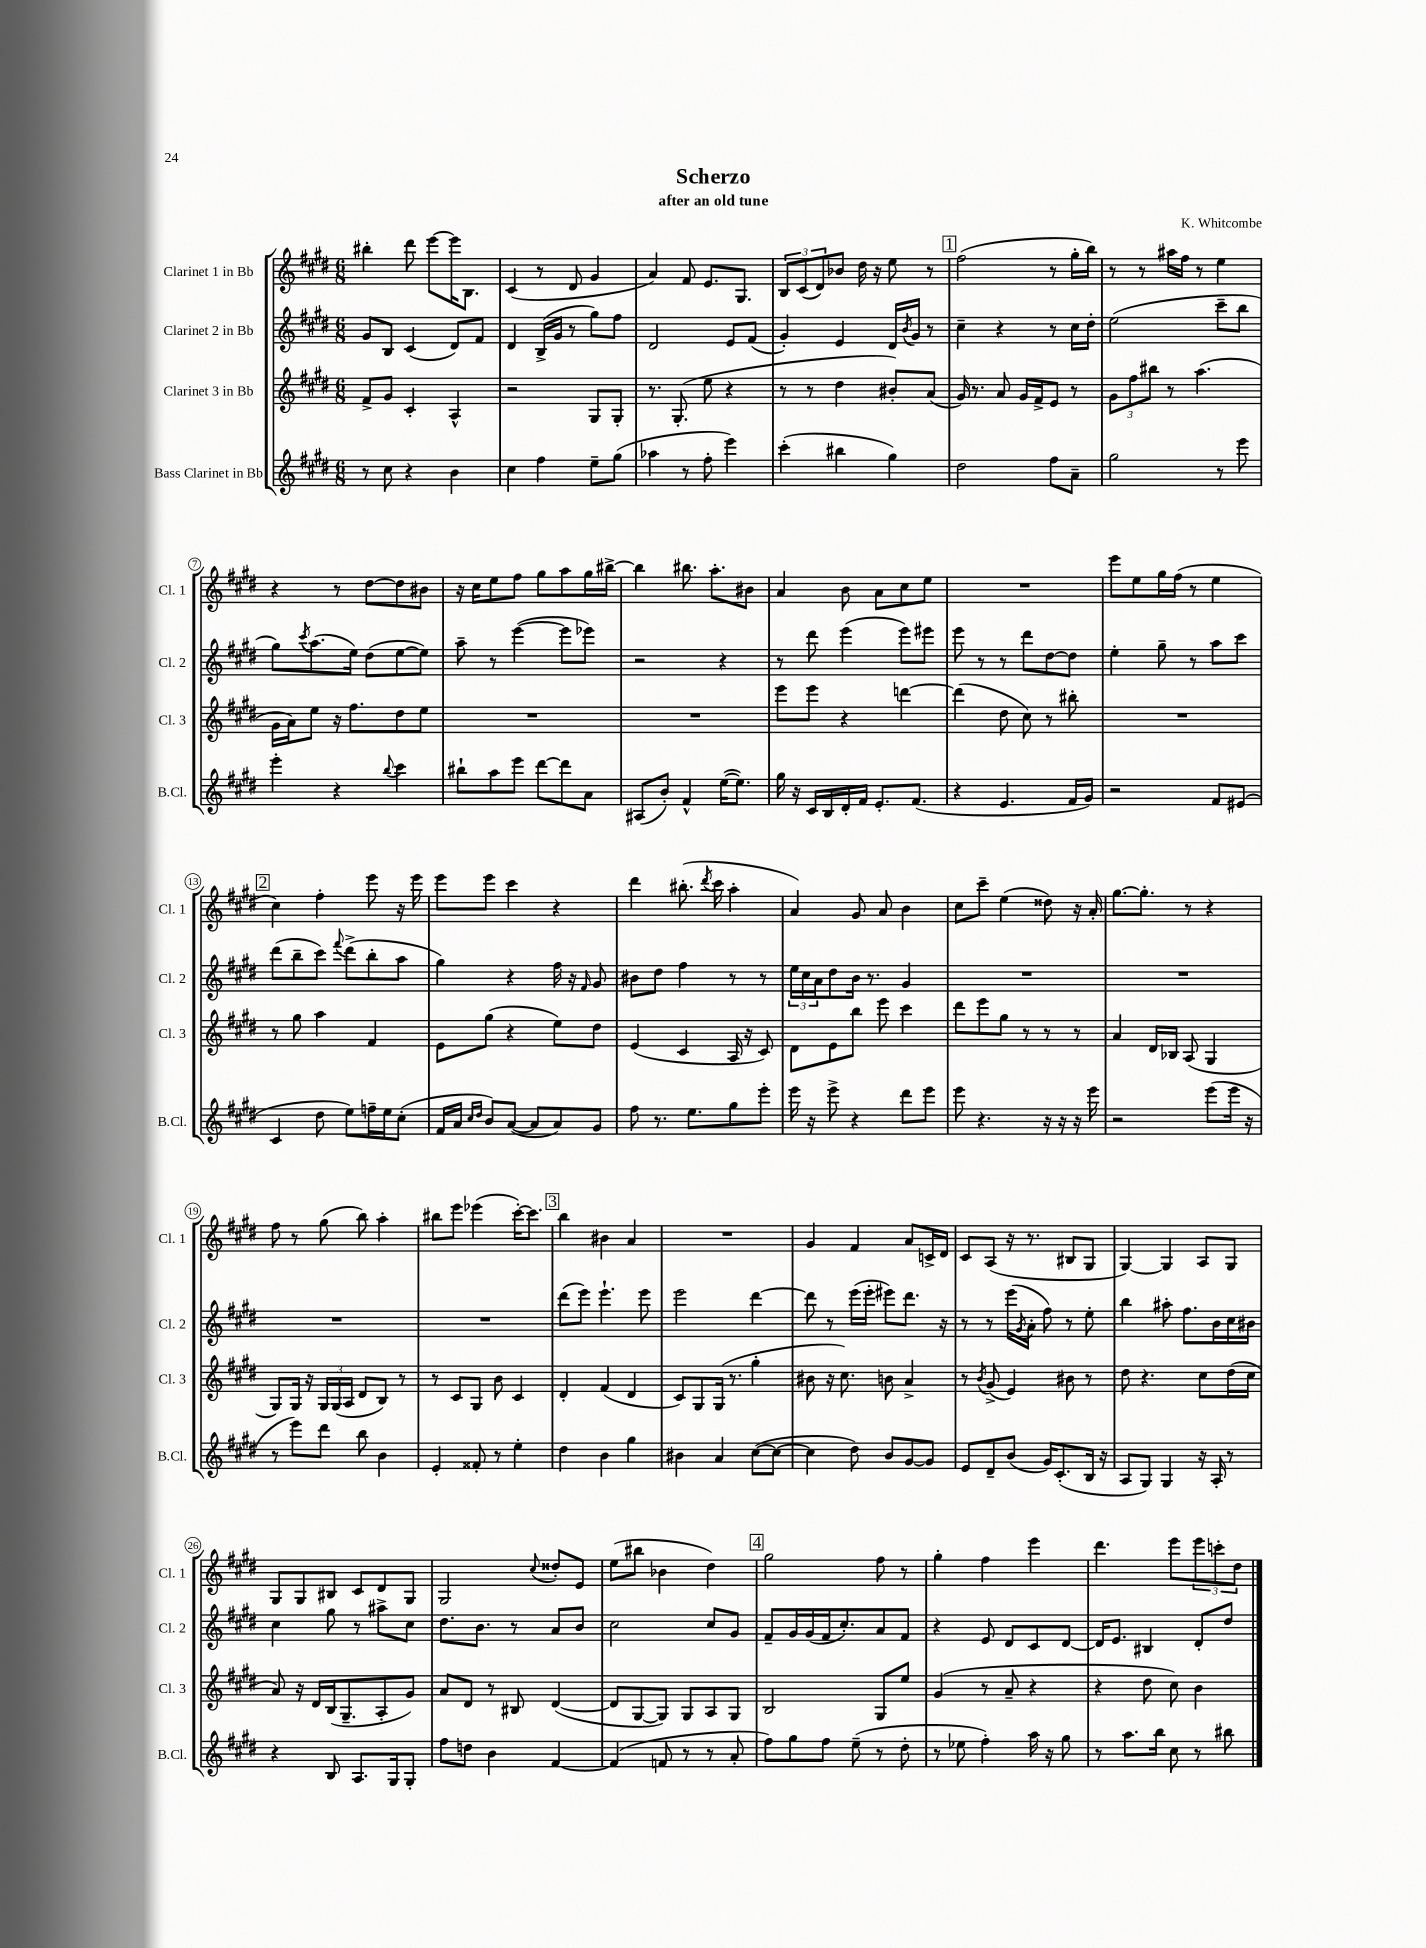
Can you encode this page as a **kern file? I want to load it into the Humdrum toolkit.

**kern	**kern	**kern	**kern
*staff4	*staff3	*staff2	*staff1
*clefG2	*clefG2	*clefG2	*clefG2
*k[f#c#g#d#]	*k[f#c#g#d#]	*k[f#c#g#d#]	*k[f#c#g#d#]
*M6/8	*M6/8	*M6/8	*M6/8
8r	8f#^/L	8g#/L	4bb#'\
8cc#\	8g#/J	8B/J	.
4r	4c#'/	(4c#/	8ddd#\
.	.	.	[8eee\L
4b\	4A^^/	8d#/L)	16eee\]K
.	.	.	8.B\J
.	.	8f#/J	.
=	=	=	=
4cc#\	2r	4d#/	(4c#/
4ff#\	.	(16B^/LL	8r
.	.	16g#/JJ	.
.	.	8r	8d#/
8ee~\L	8G#/L	8gg#\L)	4g#/
(8gg#\J	8G#'/J	8ff#\J	.
=	=	=	=
4aa-\	8.r	2d#/	4a/)
.	(8.G#'/	.	.
8r	.	.	8f#/
8ff#'\	8ee\	.	8.e/L
4eee\)	4r	8e/L	.
.	.	.	8.G#/J
.	.	(8f#/J	.
=	=	=	=
(4ccc#'\	8r	4g#'/)	12B/L
.	.	.	(12c#/
.	8r	.	.
.	.	.	12d#/)
4bb#\	4dd#\	4e/	8b-/J
.	.	.	16dd#\
.	.	.	16r
4gg#\)	8b#'/L)	16d#/LL	8ee\
.	.	8qb/	.
.	.	16g#/JJ	.
.	(8a/J	8r	8r
=	=	=	=
2dd#\	16g#/)	4cc#~\	(2ff#\
.	8.r	.	.
.	8a/	4r	.
.	16g#/LL	.	.
.	16f#^/J	.	.
8ff#\L	8e/J	8r	8r
8a~\J	8r	16cc#\LL	16gg#'\LL
.	.	16dd#'\JJ	16bb\JJ)
=	=	=	=
2gg#\	12g#\L	(2ee\	8r
.	12ff#\	.	.
.	.	.	8r
.	12bb#\J	.	.
.	8r	.	16aa#\LL
.	.	.	16ff#\JJ
.	(4.aa\	.	8r
8r	.	8ccc#~\L	4ee\
8eee\	.	8bb\J	.
=	=	=	=
4eee'\	16g#\LL	8gg#\L)	4r
.	16a\J)	.	.
.	.	8qccc#/	.
.	8ee\J	(8.aa\	.
4r	16r	.	8r
.	8.ff#\L	16ee\Jk)	.
.	.	(8dd#\L	[8dd#\L
8qqbb/	.	.	.
4ccc#\	8dd#\	[8ee\	8dd#\]
.	8ee\J	8ee\]J)	8b#\J
=	=	=	=
8bb#`\L	2.r	8aa~\	16r
.	.	.	16cc#\LK
8aa\	.	8r	8ee\
8eee\J	.	([4eee\	8ff#\J
[8ddd#\L	.	.	8gg#\L
8ddd#\]	.	8eee\]L	8aa\
8a\J	.	8eee-\J)	16gg#\L
.	.	.	[16bb#^\JJ
=	=	=	=
(8A#/L	2.r	2r	4bb#\]
8b'/J)	.	.	.
4f#^^/	.	.	8.bb#\
.	.	.	8.aa'\L
([16ee\LK	.	4r	.
8.ee\]J)	.	.	.
.	.	.	8b#\J
=	=	=	=
16gg#\	8eee\L	8r	4a/
16r	.	.	.
16c#/LL	8eee\J	8ddd#\	.
16B/	.	.	.
16d#'/	4r	(4eee\	8b\
16f#/JJ	.	.	.
8.e'/L	.	.	8a\L
.	[4ddd\	8eee\L)	8cc#\
(8.f#/J	.	.	.
.	.	8eee#\J	8ee\J
=	=	=	=
4r	(4ddd\]	8eee\	2.r
.	.	8r	.
4.e/	8dd#\	8r	.
.	8cc#\)	8ddd#\L	.
.	8r	[8dd#\	.
16f#/LL	8bb#'\	8dd#\]J	.
16g#/JJ)	.	.	.
=	=	=	=
2r	2.r	4ee'\	8eee\L
.	.	.	8ee\
.	.	8gg#~\	16gg#\L
.	.	.	(16ff#\JJ
.	.	8r	8r
8f#/L	.	8aa\L	4ee\
(8e#/J	.	8ccc#\J	.
=	=	=	=
4c#/	8r	(8ddd#\L	4cc#\)
.	8gg#\	8bb~\	.
8dd#\	4aa\	8ccc#\J)	4ff#'\
.	.	8qqfff#/	.
8ee\L)	.	(8ddd#^\L	.
16ff~\L	4f#/	8bb'\	8eee\
16ee\J	.	.	.
(8cc#'\J	.	8aa\J	16r
.	.	.	16eee\
=	=	=	=
16f#/LL	8e\L	4gg#\)	8eee\L
16a/JJ	.	.	.
16qqcc#/LL	.	.	.
16qqdd#/JJ	.	.	.
8b/L)	(8gg#\J	.	8eee\J
([8a/J	4r	4r	4ccc#\
8a/]L	.	.	.
8a/)	8ee\L)	16ff#\	4r
.	.	16r	.
.	.	16qqf#/	.
8g#/J	8dd#\J	8g#/	.
=	=	=	=
8ff#\	(4e/	8b#\L	4ddd#\
8.r	.	8dd#\J	.
.	4c#/	4ff#\	(8.bb#'\
8.ee\L	.	.	.
.	.	.	8qddd#/
.	.	.	16ccc#\
8gg#\	16A/	8r	4aa'\
.	16r	.	.
8eee'\J	8c#/)	8r	.
=	=	=	=
16eee\	8d#\L	24ee\LL	4a/)
.	.	24cc#\	.
16r	.	.	.
.	.	24a\J	.
8eee^\	8e\	8dd#\	.
4r	8bb\J	16b\Jk	8g#/
.	.	8.r	.
.	8eee\	.	8a/
8ddd#\L	4ccc#\	4g#/	4b\
8eee\J	.	.	.
=	=	=	=
8eee\	8ddd#\L	2.r	8cc#\L
4.r	8eee\	.	8ccc#~\J
.	8gg#\J	.	(4ee\
.	8r	.	.
16r	8r	.	8dd##\)
16r	.	.	.
16r	8r	.	16r
16eee\	.	.	16a'/
=	=	=	=
2r	4a/	2.r	[8.gg#\L
.	.	.	8.gg#'\]J
.	16d#/LL	.	.
.	16B-/JJ	.	.
.	(8A/	.	8r
(8eee\L	4G#/	.	4r
16eee\Jk	.	.	.
16r	.	.	.
=	=	=	=
8r	8G#/L)	2.r	8ff#\
8eee\L)	16G#/Jk	.	8r
.	16r	.	.
8ddd#\J	24G#/LL	.	(8gg#\
.	(24G#/	.	.
.	24A/JJ	.	.
8bb\	8d#/L	.	8bb\)
4b\	8B/J)	.	4aa'\
.	8r	.	.
=	=	=	=
4e'/	8r	2.r	8bb#\L
.	8c#/L	.	8eee\J
8f##'/	8G#/J	.	(4eee-\
8r	8b\	.	.
4ee'\	4c#/	.	[16ccc#'\LK)
.	.	.	8.ccc#\]J
=	=	=	=
4dd#\	4d#'/	(8ddd#\L	4bb\
.	.	8eee\J)	.
4b\	(4f#/	4.eee`\	4b#\
4gg#\	4d#/	.	4a/
.	.	8eee\	.
=	=	=	=
4b#\	8c#/L)	2eee\	2.r
.	8G#/	.	.
4a/	(16G#/Jk	.	.
.	8.r	.	.
([8cc#\L	4gg#'\	[4ddd#\	.
8cc#\_J	.	.	.
=	=	=	=
4cc#\]	8b#\	8ddd#\]	4g#/
.	16r	8r	.
.	8.cc#\)	.	.
8dd#\)	.	(16eee\LL	4f#/
.	.	16eee'\JJ	.
8b/L	8b\	8eee#\L)	.
[8g#/	4a^/	8.ddd#\J	8a/L
8g#/]J	.	.	16c^/L
.	.	16r	16d#/JJ
=	=	=	=
8e/L	8r	8r	8c#/L
.	8qb/	.	.
8d#~/	(8g#^/	8r	(8A/J
(8b/J	4e/)	(16eee\LL	16r
.	.	8qg#/	.
.	.	16a'\JJ	8.r
16g#/LK)	.	8ff#\)	.
(8.c#'/	.	.	.
.	8b#\	8r	8B#/L
16B/Jk	8r	8ee'\	8G#/J
16r	.	.	.
=	=	=	=
8A/L	8dd#\	4bb\	[4G#/)
8G#/J)	4.r	.	.
4G#/	.	8aa#'\	4G#/]
.	.	8.ff#\L	.
16r	8cc#\L	.	8A/L
16A'/	.	16b\L	.
8r	(16dd#\L	16cc#\	8G#/J
.	16cc#\JJ	16b#\JJ	.
=	=	=	=
4r	8a/)	4cc#\	8G#/L
.	16r	.	8G#/
.	16d#/LL	.	.
8B/	(16B/J	8gg#\	8B#/J
.	8.G#~/	.	.
8.A/L	.	8r	8c#/L
.	8A'/	8aa#^\L	8d#/
16G#/k	.	.	.
8G#'/J	8g#/J)	8cc#\J	8G#/J
=	=	=	=
8ff#\L	8a/L	8.dd#\L	2G#/
8dd\J	8d#/J	.	.
.	.	8.b\J	.
4b\	8r	.	.
.	8B#/	8r	.
.	.	.	8qqcc#/
[4f#/	([4d#/	8a/L	8dd##'/L
.	.	8b/J	8e/J
=	=	=	=
(4f#/]	8d#/]L	2cc#\	(8ee\L
.	[8G#/	.	8bb#\J
8f/	8G#/]J)	.	4b-\
8r	8G#/L	.	.
8r	8A/	8cc#/L	4dd#\)
8a'/	8G#/J	8g#/J	.
=	=	=	=
8ff#\L)	2B/	8f#~/L	2gg#\
8gg#\	.	16g#/L	.
.	.	(16g#/	.
8ff#\J	.	16f#/J	.
.	.	8.cc#'/)	.
(8ee~\	.	.	.
8r	8G#/L	8a/	8ff#\
8dd#'\	8ee/J	8f#/J	8r
=	=	=	=
8r	(4g#/	4r	4gg#'\
8ee-\	.	.	.
4ff#'\)	8r	8e/	4ff#\
.	8a~/	8d#/L	.
16aa\	4r	8c#/	4eee\
16r	.	.	.
8gg#\	.	[8d#/J	.
=	=	=	=
8r	4r	16d#/]LK	4.ddd#\
.	.	8.e/J	.
8.aa\L	.	.	.
.	8dd#\	4B#/	.
16bb\Jk	.	.	.
8cc#\	8cc#\)	.	8eee\L
8r	4b\	8d#'/L	12eee\
.	.	.	12ccc'\
8bb#\	.	8dd#/J	.
.	.	.	12dd#\J
==	==	==	==
*-	*-	*-	*-
